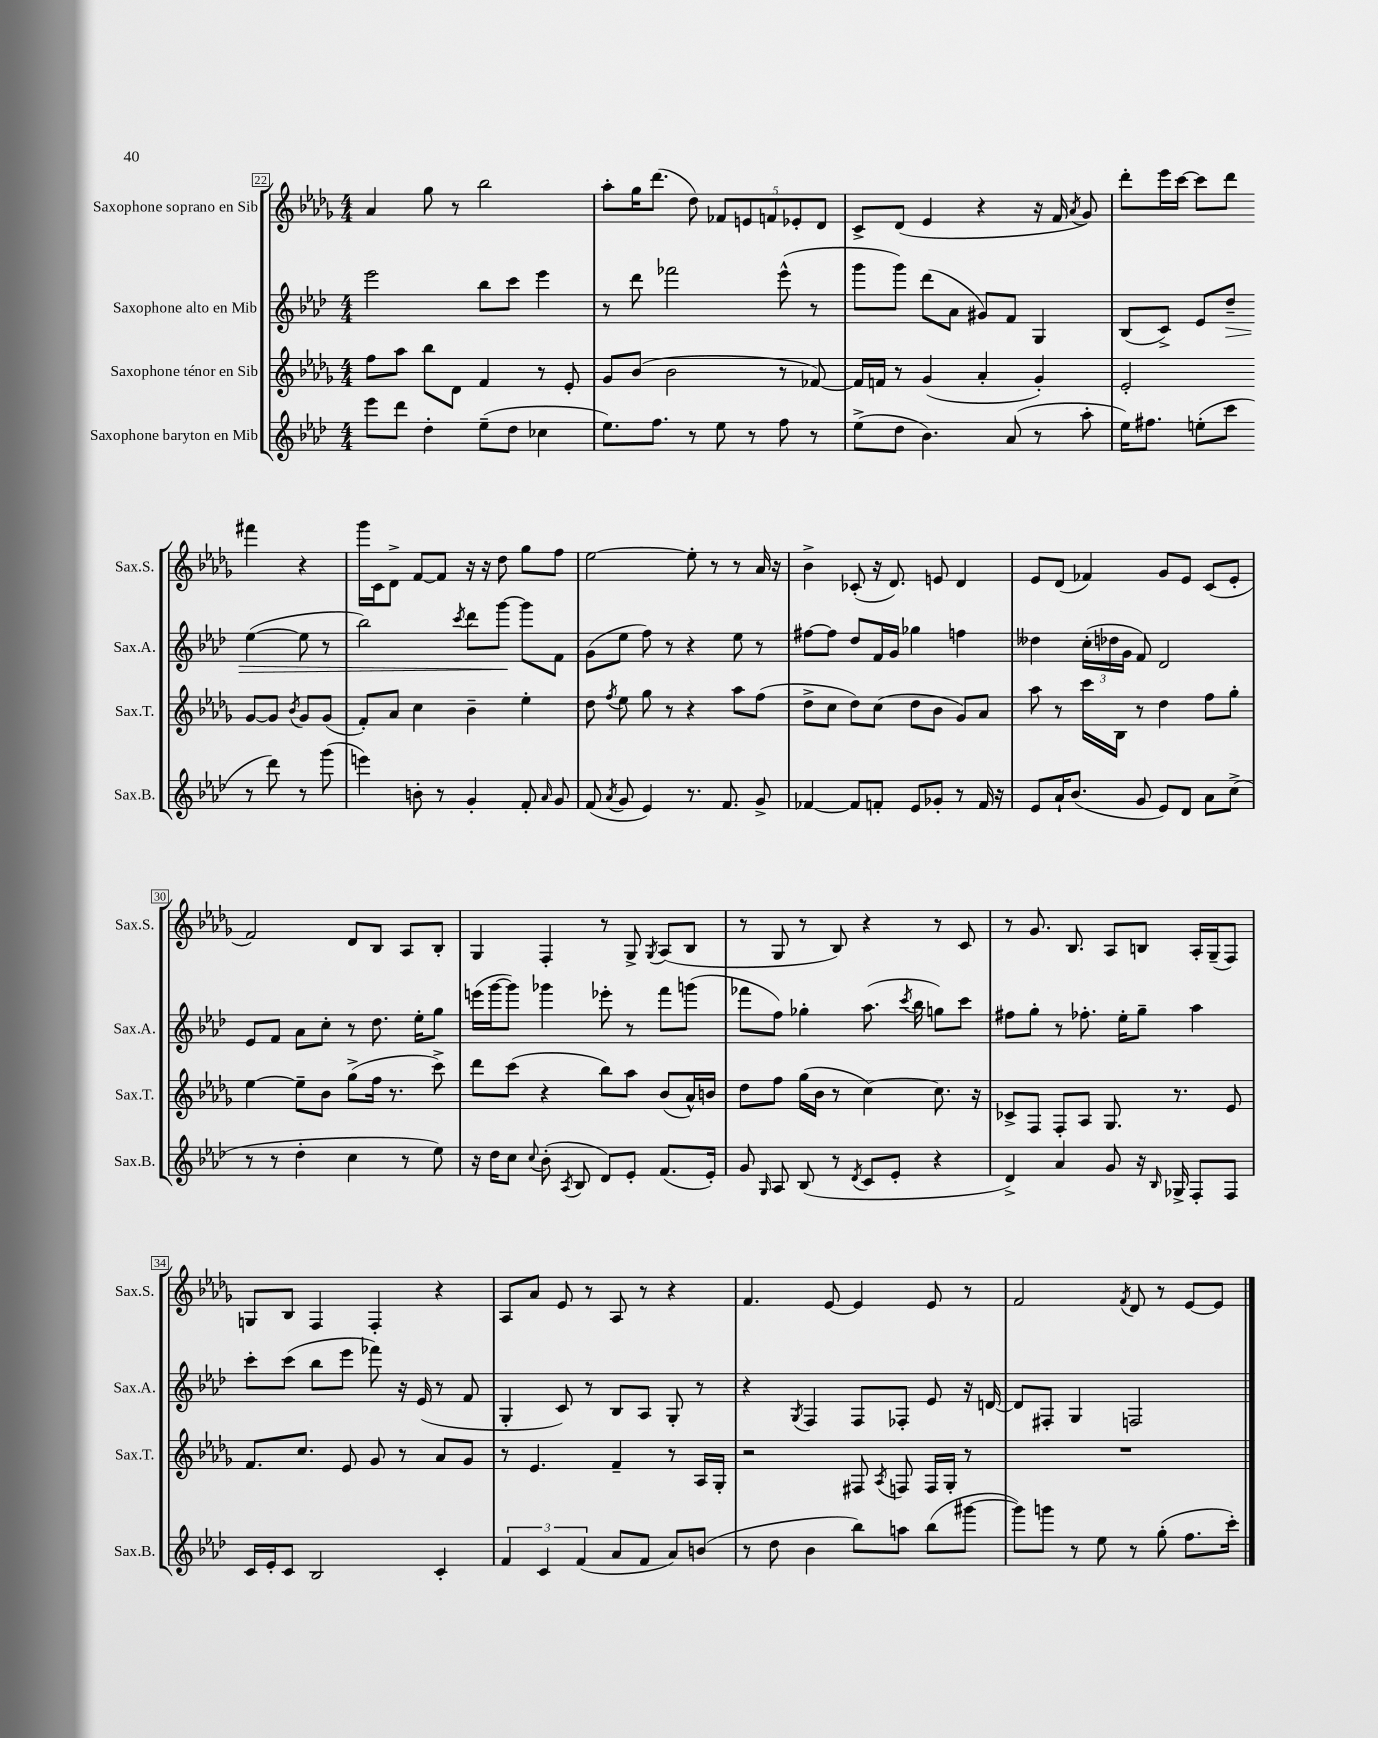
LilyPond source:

<<
\new StaffGroup <<
\new Staff = "s0" \with { instrumentName = "Saxophone soprano en Sib" shortInstrumentName = "Sax.S." } {
    \clef treble \key des \major \numericTimeSignature \time 4/4
    \autoBeamOff aes'4 ges''8 r8 bes''2 |
    aes''8[-. ges''16 des'''8.]( des''8) \tuplet 5/4 { fes'8[ e'8 f'8 ees'8-. des'8] } |
    c'8[-> des'8]( ees'4 r4 r16 f'16 \acciaccatura { aes'8 } ges'8) |
    des'''8[-. ees'''16 c'''16]~ c'''8[ des'''8] fis'''4 r4 |
    ges'''16[ c'16 des'8]-> f'8[~ f'8] r16 r16 des''8 ges''8[ f''8] |
    ees''2~ ees''8-. r8 r8 aes'16 r16 |
    bes'4-> ces'8-.( r16 des'8.) e'8 des'4 |
    ees'8[ des'8]( fes'4) ges'8[ ees'8] c'8[( ees'8]-. |
    f'2) des'8[ bes8] aes8[ bes8]-. |
    ges4 f4-. r8 ges8-> \acciaccatura { ges8 } aes8[( bes8] |
    r8 ges8 r8 bes8) r4 r8 c'8 |
    r8 ges'8. bes8. aes8[ b8] aes16[-. ges16--( f8]) |
    g8[ bes8] f4 f4-. r4 |
    aes8[ aes'8] ees'8 r8 aes8 r8 r4 |
    f'4. ees'8~ ees'4 ees'8 r8 |
    f'2 \acciaccatura { f'8 } des'8 r8 ees'8[~ ees'8] \bar "|." |
}
\new Staff = "s1" \with { instrumentName = "Saxophone alto en Mib" shortInstrumentName = "Sax.A." } {
    \clef treble \key aes \major \numericTimeSignature \time 4/4
    \autoBeamOff ees'''2 bes''8[ c'''8] ees'''4 |
    r8 des'''8 fes'''2 ees'''8-^( r8 |
    g'''8[ g'''8]) des'''8[( aes'8] gis'8[) f'8] g4 |
    bes8[( c'8]->) ees'8[ des''8]--\> ees''4~( ees''8 r8 |
    bes''2) \acciaccatura { c'''8 } des'''8[ g'''8]~\! g'''8[ f'8] |
    g'8[( ees''8] f''8) r8 r4 ees''8 r8 |
    fis''8[~ fis''8] des''8[ f'16 g'16] ges''4 f''4 |
    deses''4 \tuplet 3/2 { c''16[-.( des''16 g'16] } f'8) des'2 |
    ees'8[ f'8] aes'8[ c''8]-. r8 des''8. ees''16[-. g''8] |
    e'''16[( g'''16~ g'''8]) ges'''4 ees'''8-. r8 f'''8[ g'''8]( |
    fes'''8[ f''8]) ges''4-. aes''8.( \acciaccatura { c'''8 } bes''16 g''8[) c'''8] |
    fis''8[ g''8]-. r8 fes''8.-. ees''16[-. g''8]-- aes''4 |
    c'''8[-. c'''8]( bes''8[ ees'''8] fes'''8) r16 ees'16( r8 f'8 |
    g4-. c'8) r8 bes8[ aes8] g8-. r8 |
    r4 \acciaccatura { g8 } f4 f8[ fes8]-. ees'8 r16 d'16~ |
    d'8[ fis8]-. g4 f2 \bar "|." |
}
\new Staff = "s2" \with { instrumentName = "Saxophone ténor en Sib" shortInstrumentName = "Sax.T." } {
    \clef treble \key des \major \numericTimeSignature \time 4/4
    \autoBeamOff f''8[ aes''8] bes''8[ des'8] f'4 r8 ees'8-. |
    ges'8[ bes'8]( bes'2 r8 fes'8~) |
    fes'16[ f'16] r8 ges'4( aes'4-. ges'4-.) |
    ees'2-. ges'8[~ ges'8] \acciaccatura { bes'8 } ges'8[ ges'8]( |
    f'8[-.) aes'8] c''4 bes'4-- ees''4-. |
    des''8 \acciaccatura { f''8 } ees''8 ges''8 r8 r4 aes''8[ f''8]( |
    des''8[-> c''8] des''8[) c''8]( des''8[ bes'8] ges'8[) aes'8] |
    aes''8 r8 c'''16[ bes16] r8 des''4 f''8[ ges''8]-. |
    ees''4~ ees''8[-- bes'8] ges''8[->( f''16] r8. c'''8->) |
    des'''8[ c'''8]( r4 bes''8[) aes''8] bes'8[( aes'16-^) b'16] |
    des''8[ f''8] ges''16[( bes'16] r8 c''4~) c''8. r16 |
    ces'8[-> f8] f8[-. aes8] ges8. r8. ees'8 |
    f'8.[ c''8.] ees'8 ges'8 r8 aes'8[ ges'8] |
    r8 ees'4. f'4-- r8 aes16[ ges16]-. |
    r2 fis8 \acciaccatura { aes8 } f8 f16[ ges16]-. r8 |
    R1 \bar "|." |
}
\new Staff = "s3" \with { instrumentName = "Saxophone baryton en Mib" shortInstrumentName = "Sax.B." } {
    \clef treble \key aes \major \numericTimeSignature \time 4/4
    \autoBeamOff ees'''8[ des'''8] des''4-. ees''8[--( des''8] ces''4 |
    ees''8.[) f''8.] r8 ees''8 r8 f''8 r8 |
    ees''8[->( des''8] bes'4.) aes'8( r8 aes''8-. |
    ees''16[) fis''8.] e''8[-.( c'''8] r8 des'''8) r8 g'''8( |
    e'''4) b'8-. r8 g'4-. f'8-. \grace { aes'16 } g'8 |
    f'8( \acciaccatura { aes'8 } g'8 ees'4) r8. f'8. g'8-> |
    fes'4~ fes'8[ f'8]-. ees'8[ ges'8]-. r8 f'16 r16 |
    ees'8[ aes'16-! bes'8.]( g'8 ees'8[) des'8] aes'8[ c''8]->( |
    r8 r8 des''4-. c''4 r8 ees''8) |
    r16 des''16[ c''8] \appoggiatura { c''8 } bes'8-.( \acciaccatura { aes8 } bes8 des'8[) ees'8]-. f'8.[( ees'16]-.) |
    g'8 \grace { g16 } aes8 bes8( r8 \acciaccatura { des'8 } c'8[ ees'8]-. r4 |
    des'4->) aes'4 g'8 r16 \grace { bes16 } ges16-> f8[-. f8] |
    c'16[ ees'16-. c'8] bes2 c'4-. |
    \tuplet 3/2 { f'4 c'4 f'4( } aes'8[ f'8] aes'8[) b'8]( |
    r8 des''8 bes'4 bes''8[) a''8] bes''8[( gis'''8]~ |
    gis'''8[) g'''8] r8 ees''8 r8 g''8-.( f''8.[ c'''16]-.) \bar "|." |
}
>>
>>
\layout { \context { \Score currentBarNumber = #22 \override BarNumber.stencil = #(make-stencil-boxer 0.1 0.3 ly:text-interface::print) } }
